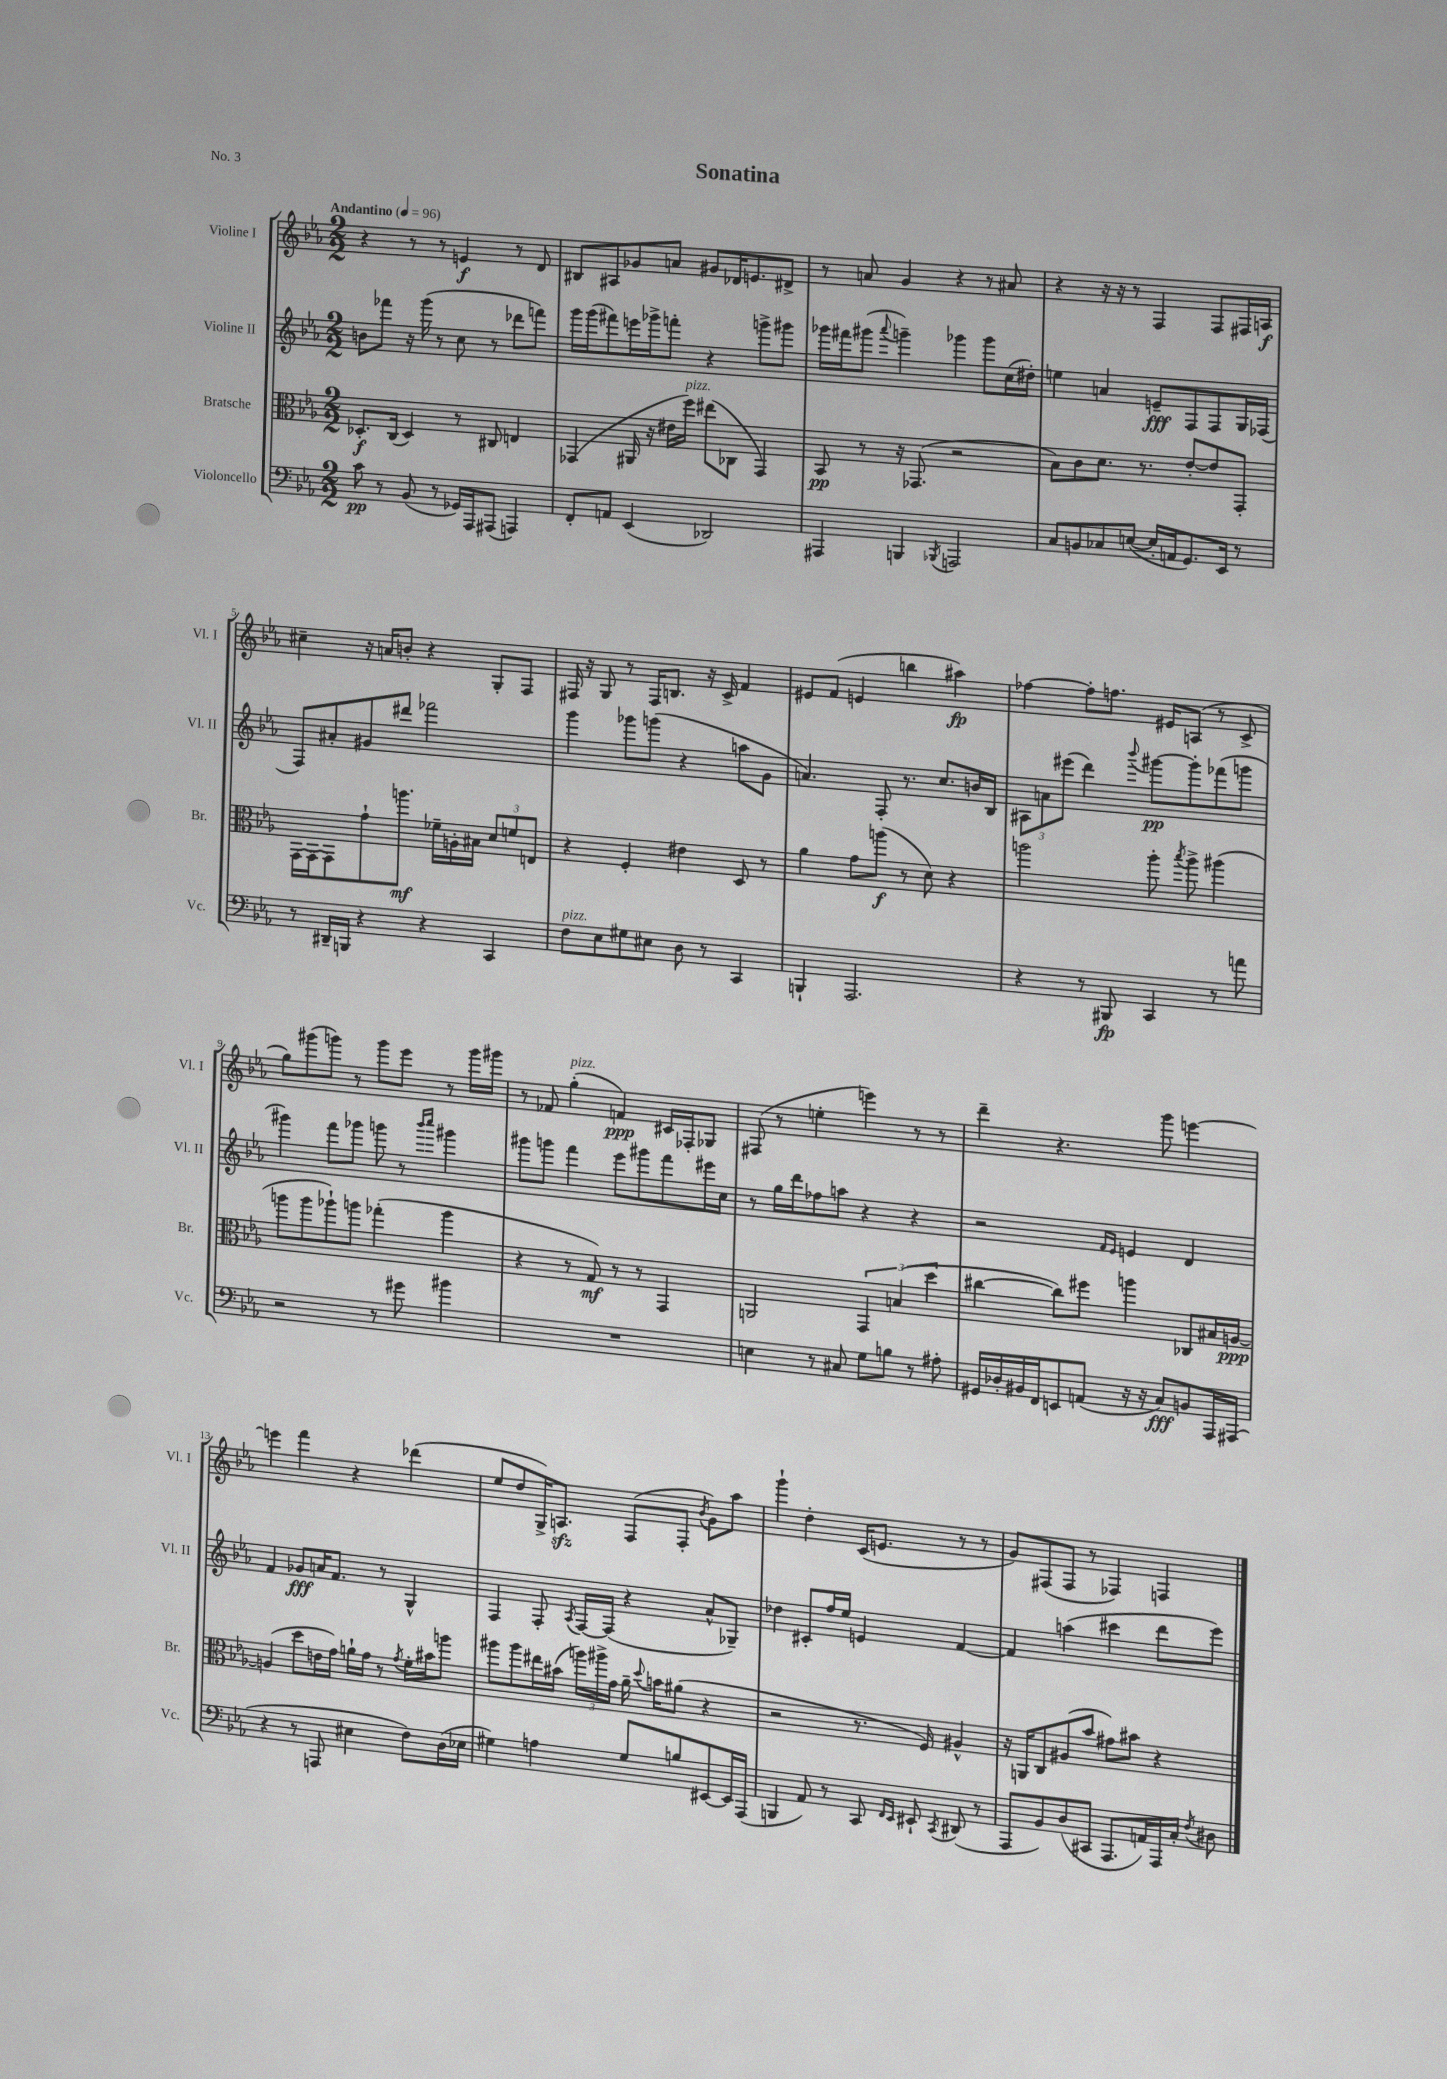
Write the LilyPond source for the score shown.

\header { title = "Sonatina" piece = "No. 3" }
<<
\new StaffGroup <<
\new Staff = "s0" \with { instrumentName = "Violine I" shortInstrumentName = "Vl. I" } {
    \clef treble \key ees \major \numericTimeSignature \time 2/2 \tempo "Andantino" 4 = 96
    \autoBeamOff r4 r8 r8 e'4\f r8 d'8 |
    bis8[ ais8 ges'8 a'8] gis'8[ des'16 e'8. dis'8]-> |
    r8 a'8 g'4 r4 r8 ais'8 |
    r4 r16 r16 r8 f4 f8[ fis16 a16]\f |
    cis''4-- r16 a'16[ b'8]-. r4 g8[-. f8] |
    fis16 r16 g8 r8 fis16[ b8.] r16 c'16-> f'4 |
    eis'8[ f'8]( e'4 b''4 ais''4\fp) |
    fes''4~ fes''8[-. f''8.] eis'16[ a8]( r8 c'8-> |
    g''8[) gis'''8( g'''8]) r8 g'''8[ ees'''8] r8 g'''16[ gis'''16] |
    r8 fes'8 g''4-.^\markup { \italic "pizz." }( f'4\ppp) cis'16[ fes16-. ges8] |
    fis8( r8 e''4-. e'''4) r8 r8 |
    d'''4-- r4. g'''8 e'''4~ |
    e'''4 f'''4 r4 des'''4( |
    ees''8[ d''8 g16->) a8.]\sfz f8[( f8]-. \acciaccatura { bes'8 } g'8[) aes''8] |
    g'''4-! d''4-. c'16[( e'8.] r8 r8 |
    g'8[) fis8( fis8] r8 fes4) f4 \bar "|." |
}
\new Staff = "s1" \with { instrumentName = "Violine II" shortInstrumentName = "Vl. II" } {
    \clef treble \key ees \major \numericTimeSignature \time 2/2
    \autoBeamOff b'8[ fes'''8] r16 g'''16( r8 c''8 r8 des'''8[ f'''8]) |
    g'''16[ g'''16( fis'''8) e'''16 ges'''16-> f'''8]-. r4 g'''8[-> gis'''8] |
    ges'''16[ fis'''16 gis'''8]( \appoggiatura { aes'''8 } g'''4--) ges'''4 ges'''8[ c''16( dis''16]-.) |
    e''4 a'4 e'8[--\fff f8 f8 g16 fes16]( |
    f8[) ais'8-. gis'8 dis'''8] fes'''2 |
    g'''4 ges'''8[ g'''8]( r4 a''8[ g'8] |
    a'4.) f8-. r8. c''8.[ b'16 bes16] |
    \tuplet 3/2 { ais8[ a'8 eis'''8]( } d'''4) \appoggiatura { bes'''8 } gis'''8[~\pp gis'''8-. fes'''8( g'''8] |
    gis'''4) f'''8[ ges'''8] g'''8 r8 \grace { bes'''16[ c''''16] } gis'''4 |
    gis'''8[ g'''8] f'''4 ees'''8[ gis'''8 f'''8 eis'''16 c''16] |
    r8 g''16[ d'''16 fes''8 a''8] r4 r4 |
    r2 \grace { f'16[ ees'16] } e'4 d'4 |
    f'4 ges'8[\fff a'16 f'8.] r8 g4-^ |
    f4 f8-. \acciaccatura { aes8 } f16[~ f16]( r4 aes'8[-^ ges8]--) |
    des''4 cis'8[-. f''16 ees''16] e'4 f'4~ |
    f'4 a''4( cis'''4 d'''8[ ees'''8]) \bar "|." |
}
\new Staff = "s2" \with { instrumentName = "Bratsche" shortInstrumentName = "Br." } {
    \clef alto \key ees \major \numericTimeSignature \time 2/2
    \autoBeamOff des8.[-.\f c16]( des4) r8 cis8 e4 |
    ges,4( ais,16 r16 eis'16[ f''16]^\markup { \italic "pizz." }) eis''8[( ces8] ges,4) |
    bes,8\pp r8 r16 ges,8.( r2 |
    bes8[) c'8 d'8.] r8. ees'8[~-. ees'8 g,8]-. |
    g,16[~ g,16~ g,8 g'8-! a''8.]\mf fes'16[-- a16-. bis16] \tuplet 3/2 { d'8[ f'8 e8] } |
    r4 f4-. eis'4 d8 r8 |
    aes'4 g'8[ a''8]\f( r8 d'8) r4 |
    a''2 a''8-. \acciaccatura { bes''8 } a''8-> ais''4( |
    a''8[ a''8 aes''8-!) a''8] ges''4-.( a''4 |
    r4 r8 g8\mf) r8 r8 g,4 |
    a,2 \tuplet 3/2 { g,4 b4( d''4 } |
    cis''4~ cis''8[) fis''8] a''4 ces8[ bis16 a16]~\ppp |
    a4( d''8[ e'16 g'16]) a'16[-! g'16] r8 \acciaccatura { g'8 } f'16[-. bis'16 a''8] |
    ais''8[ ais''8 eis''16 bis'16]( \tuplet 3/2 { a''16[) ais''16-> g'16] } aes'16-- \appoggiatura { d''8 } b'16[ ais'8]( r4 |
    r2 r8. f16) ais4-^ |
    r16 a,16[ c8 ais8( bes'8] gis'8[) bis'8] r4 \bar "|." |
}
\new Staff = "s3" \with { instrumentName = "Violoncello" shortInstrumentName = "Vc." } {
    \clef bass \key ees \major \numericTimeSignature \time 2/2
    \autoBeamOff c'8\pp r8 bes,8( r8 ges,16[) aes,,16 ais,,8]( a,,4) |
    f,8[-. a,8] ees,4( des,2) |
    ais,,4 b,,4 \acciaccatura { bes,,8 } a,,2 |
    c8[ b,8 ces8 e8]~( e16[-. a,16 g,8.) ees,16] r8 |
    r8 dis,16[-- b,,16] r4 r4 c,4 |
    f8[^\markup { \italic "pizz." } ees8 gis8 eis8] d8 r8 c,4 |
    b,,4-! aes,,2. |
    r4 r8 bis,,8\fp c,4 r8 a'8 |
    r2 r8 gis'8 bis'4 |
    R1 |
    e4 r8 cis8 g8[ b8] r8 ais8-. |
    gis,16[ des16-. bis,16 f,16 e,8 a,8]( r16 r16 c8[\fff) b,8 aes,,16 ais,,16]( |
    r4 r8 a,,8 eis4 f8[) d16( ees16] |
    gis4) a4 gis8[ b8 eis,8~ eis,16 aes,,16]( |
    b,,4 aes,8) r8 c,8 \grace { f,16[ ees,16] } eis,8-! \acciaccatura { c,8 } dis,8( r8 |
    aes,,8[ bes,8) d8( cis,8] aes,,8.[ a,16) aes,,16 c16]-. \acciaccatura { f8 } dis8 \bar "|." |
}
>>
>>
